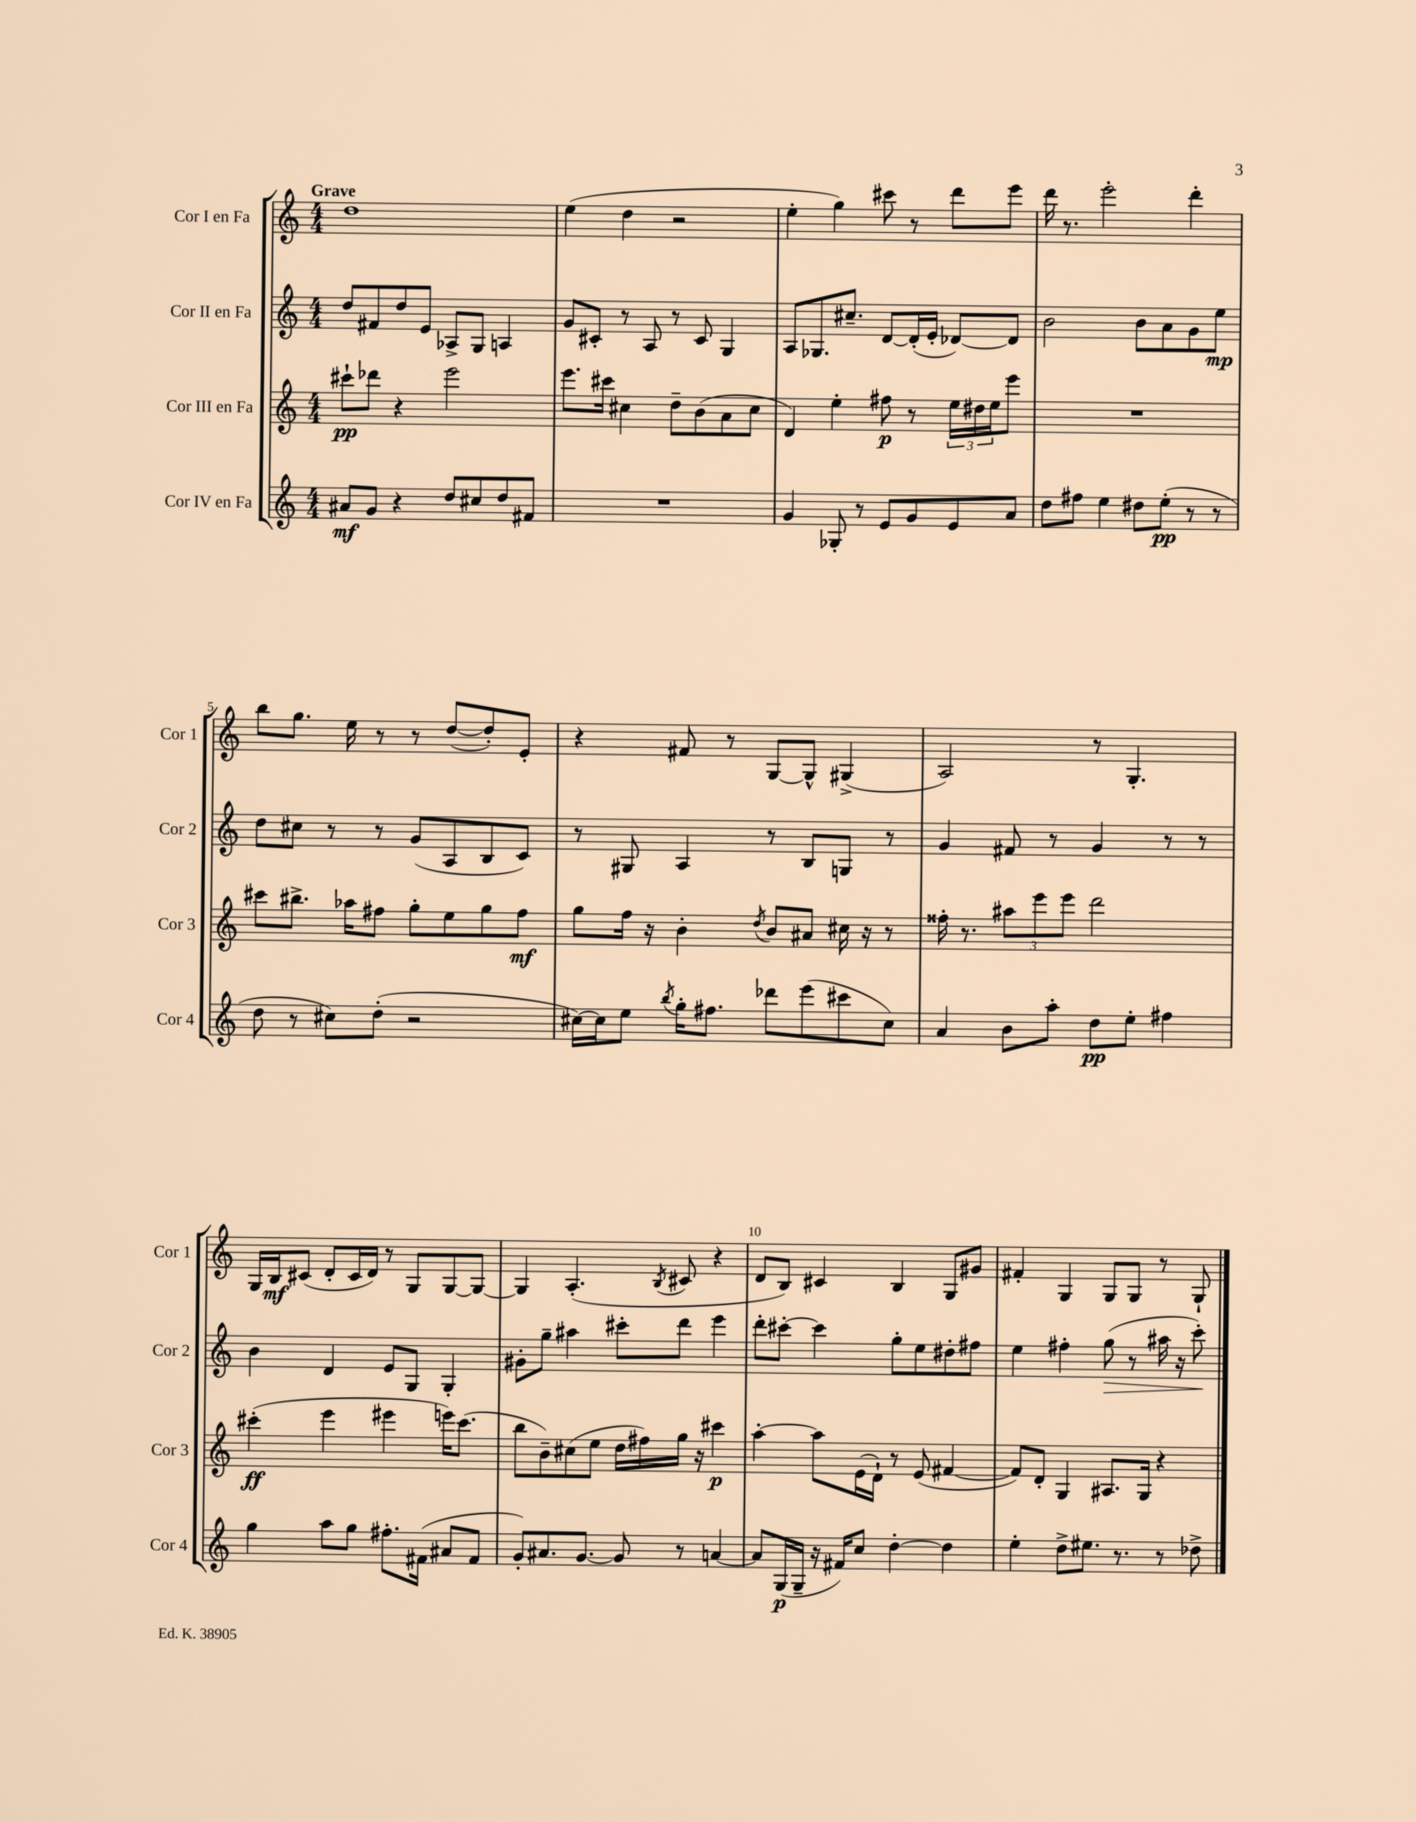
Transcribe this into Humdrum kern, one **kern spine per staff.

**kern	**dynam	**kern	**dynam	**kern	**dynam	**kern	**dynam
*part4	*part4	*part3	*part3	*part2	*part2	*part1	*part1
*staff4	*staff4	*staff3	*staff3	*staff2	*staff2	*staff1	*staff1
*I"Cor IV en Fa	*	*I"Cor III en Fa	*	*I"Cor II en Fa	*	*I"Cor I en Fa	*
*I'Cor 4	*	*I'Cor 3	*	*I'Cor 2	*	*I'Cor 1	*
*clefG2	*	*clefG2	*	*clefG2	*	*clefG2	*
*k[]	*	*k[]	*	*k[]	*	*k[]	*
*M4/4	*	*M4/4	*	*M4/4	*	*M4/4	*
=1	=1	=1	=1	=1	=1	=1	=1
!	!	!	!	!	!	!LO:TX:a:B:t=Grave	!
8a#X/L	mf	8ccc#X`\L	pp	8dd/L	.	1dd	.
8g/J	.	8ddd-X\J	.	8f#X/	.	.	.
4r	.	4r	.	8dd/	.	.	.
.	.	.	.	8e/J	.	.	.
8dd/L	.	2eee\	.	8A-X^/L	.	.	.
8cc#X/	.	.	.	8G/J	.	.	.
8dd/	.	.	.	4An/	.	.	.
8f#X/J	.	.	.	.	.	.	.
=2	=2	=2	=2	=2	=2	=2	=2
1r	.	8.eee\L	.	8g/L	.	(4ee\	.
.	.	.	.	8c#X'/J	.	.	.
.	.	16ccc#X\Jk	.	.	.	.	.
.	.	4cc#X\	.	8r	.	4dd\	.
.	.	.	.	8A/	.	.	.
.	.	8dd~\L	.	8r	.	2r	.
.	.	(8b\	.	8c#/	.	.	.
.	.	8a\	.	4G/	.	.	.
.	.	8cc#\J	.	.	.	.	.
=3	=3	=3	=3	=3	=3	=3	=3
4g/	.	4d/)	.	8A/L	.	4ee'\	.
.	.	.	.	8.G-X/	.	.	.
8G-X'/	.	4ee'\	.	.	.	4gg\)	.
.	.	.	.	8.cc#X~/J	.	.	.
8r	.	.	.	.	.	.	.
8e/L	.	8ff#X\	p	[8d/L	.	8ccc#X\	.
8g/	.	8r	.	(16d'/L]	.	8r	.
.	.	.	.	16e'/JJ	.	.	.
8e/	.	24ee\LL	.	[8d-X/L)	.	8ddd\L	.
.	.	24dd#X\	.	.	.	.	.
.	.	24ee\J	.	.	.	.	.
8a/J	.	8eee\J	.	8d-/J]	.	8eee\J	.
=4	=4	=4	=4	=4	=4	=4	=4
8dd\L	.	1r	.	2b\	.	16ddd\	.
.	.	.	.	.	.	8.r	.
8ff#X\J	.	.	.	.	.	.	.
4ee\	.	.	.	.	.	2eee'\	.
8dd#X\L	.	.	.	8b\L	.	.	.
(8ee'\J	pp	.	.	8a\	.	.	.
8r	.	.	.	8g\	.	4ddd'\	.
8r	.	.	.	8ee\J	mp	.	.
!!LO:LB:g=z
=5	=5	=5	=5	=5	=5	=5	=5
8dd\	.	8ccc#X\L	.	8dd\L	.	8bb\L	.
8r	.	8.bb#X^\J	.	8cc#X\J	.	8.gg\J	.
8cc#X\L)	.	.	.	8r	.	.	.
.	.	16aa-X\KL	.	.	.	16ee\	.
(8dd'\J	.	8ff#X\J	.	8r	.	8r	.
2r	.	8gg'\L	.	(8g/L	.	8r	.
.	.	8ee\	.	8A/	.	([8dd/L	.
.	.	8gg\	.	8B/	.	8dd'/])	.
.	.	8ff#\J	mf	8c/J)	.	8e'/J	.
=6	=6	=6	=6	=6	=6	=6	=6
[16cc#X\LL)	.	8gg\L	.	8r	.	4r	.
16cc#\J]	.	.	.	.	.	.	.
8ee\J	.	16ff\Jk	.	8G#X/	.	.	.
.	.	16r	.	.	.	.	.
8qbb/	.	.	.	.	.	.	.
16gg'\KL	.	4b'\	.	4A/	.	8f#X/	.
8.ff#X\J	.	.	.	.	.	.	.
.	.	.	.	.	.	8r	.
.	.	8qdd/	.	.	.	.	.
8ddd-X\L	.	8b/L	.	8r	.	[8G/L	.
(8eee\	.	8a#X/J	.	8B/L	.	8G^^/J]	.
8ccc#X\	.	16cc#X\	.	8Gn/J	.	(4G#X^/	.
.	.	16r	.	.	.	.	.
8cc#\J)	.	8r	.	8r	.	.	.
=7	=7	=7	=7	=7	=7	=7	=7
4a/	.	16ff##X'\	.	4g/	.	2A/)	.
.	.	8.r	.	.	.	.	.
8b\L	.	12aa#X\L	.	8f#X/	.	.	.
.	.	12eee\	.	.	.	.	.
8aa'\J	.	.	.	8r	.	.	.
.	.	12eee\J	.	.	.	.	.
8dd\L	pp	2ddd\	.	4g/	.	8r	.
8ee'\J	.	.	.	.	.	4.G'/	.
4ff#X\	.	.	.	8r	.	.	.
.	.	.	.	8r	.	.	.
!!LO:LB:g=z
=8	=8	=8	=8	=8	=8	=8	=8
4gg\	.	(4ccc#X'\	ff	4b\	.	16G/LL	.
.	.	.	.	.	.	16B/J	mf
.	.	.	.	.	.	(8c#X/J	.
8aa\L	.	4eee\	.	4d/	.	8d'/L	.
8gg\J	.	.	.	.	.	16c#/L	.
.	.	.	.	.	.	16d/JJ)	.
8.ff#X'\L	.	4eee#X\	.	8e/L	.	8r	.
.	.	.	.	8G/J	.	8G/L	.
(16f#X\Jk	.	.	.	.	.	.	.
8a#X/L	.	16eeen\KL)	.	4G'/	.	[8G/	.
.	.	(8.ccc#\J	.	.	.	.	.
8f#/J	.	.	.	.	.	8G/J_	.
=9	=9	=9	=9	=9	=9	=9	=9
8g'/L)	.	8bb\L	.	8g#X'\L	.	4G/]	.
8.a#X/	.	8b~\)	.	8gg~\J	.	.	.
.	.	(8cc#X\	.	4aa#X\	.	(4.A'/	.
[8.g/J	.	.	.	.	.	.	.
.	.	8ee\J	.	.	.	.	.
8g/]	.	16dd\LL	.	8ccc#X'\L	.	.	.
.	.	16ff#X\)	.	.	.	.	.
.	.	.	.	.	.	8qB/	.
8r	.	16gg\JJ	.	8ddd\J	.	8c#X/	.
.	.	16r	.	.	.	.	.
[4an/	.	4ccc#X\	p	4eee\	.	4r	.
=10	=10	=10	=10	=10	=10	=10	=10
8a/L]	.	[4aa'\	.	8ddd'\L	.	8d/L	.
(16G/L	p	.	.	[8ccc#X'\J	.	8B/J)	.
16G~/JJ	.	.	.	.	.	.	.
16r	.	8aa\L]	.	4ccc#\]	.	4c#X/	.
16f#X/KL)	.	.	.	.	.	.	.
8cc/J	.	(16e\L	.	.	.	.	.
.	.	16d`\JJ)	.	.	.	.	.
[4dd'\	.	8r	.	8gg'\L	.	4B/	.
.	.	(8e/	.	8ee\	.	.	.
4dd\]	.	[4f#X/	.	8dd#X'\	.	8G/L	.
.	.	.	.	8ff#X\J	.	8g#X/J	.
=11	=11	=11	=11	=11	=11	=11	=11
4ee'\	.	8f#/L])	.	4ee\	.	4f#X'/	.
.	.	8d'/J	.	.	.	.	.
8dd^\L	.	4G/	.	4ff#X'\	.	4G/	.
8.ee#X\J	.	.	.	.	.	.	.
!	!	!	!	!	!LO:HP:b	!	!
.	.	8.A#X/L	.	(8gg\	>	8G/L	.
8.r	.	.	.	.	.	.	.
.	.	.	.	8r	.	8G/J	.
.	.	16G/Jk	.	.	.	.	.
8r	.	4r	.	16aa#X\	.	8r	.
.	.	.	.	16r	.	.	.
8dd-X^\	.	.	.	8ccc'\)	.	8G`/	.
.	.	.	.	.	]	.	.
==	==	==	==	==	==	==	==
*-	*-	*-	*-	*-	*-	*-	*-
